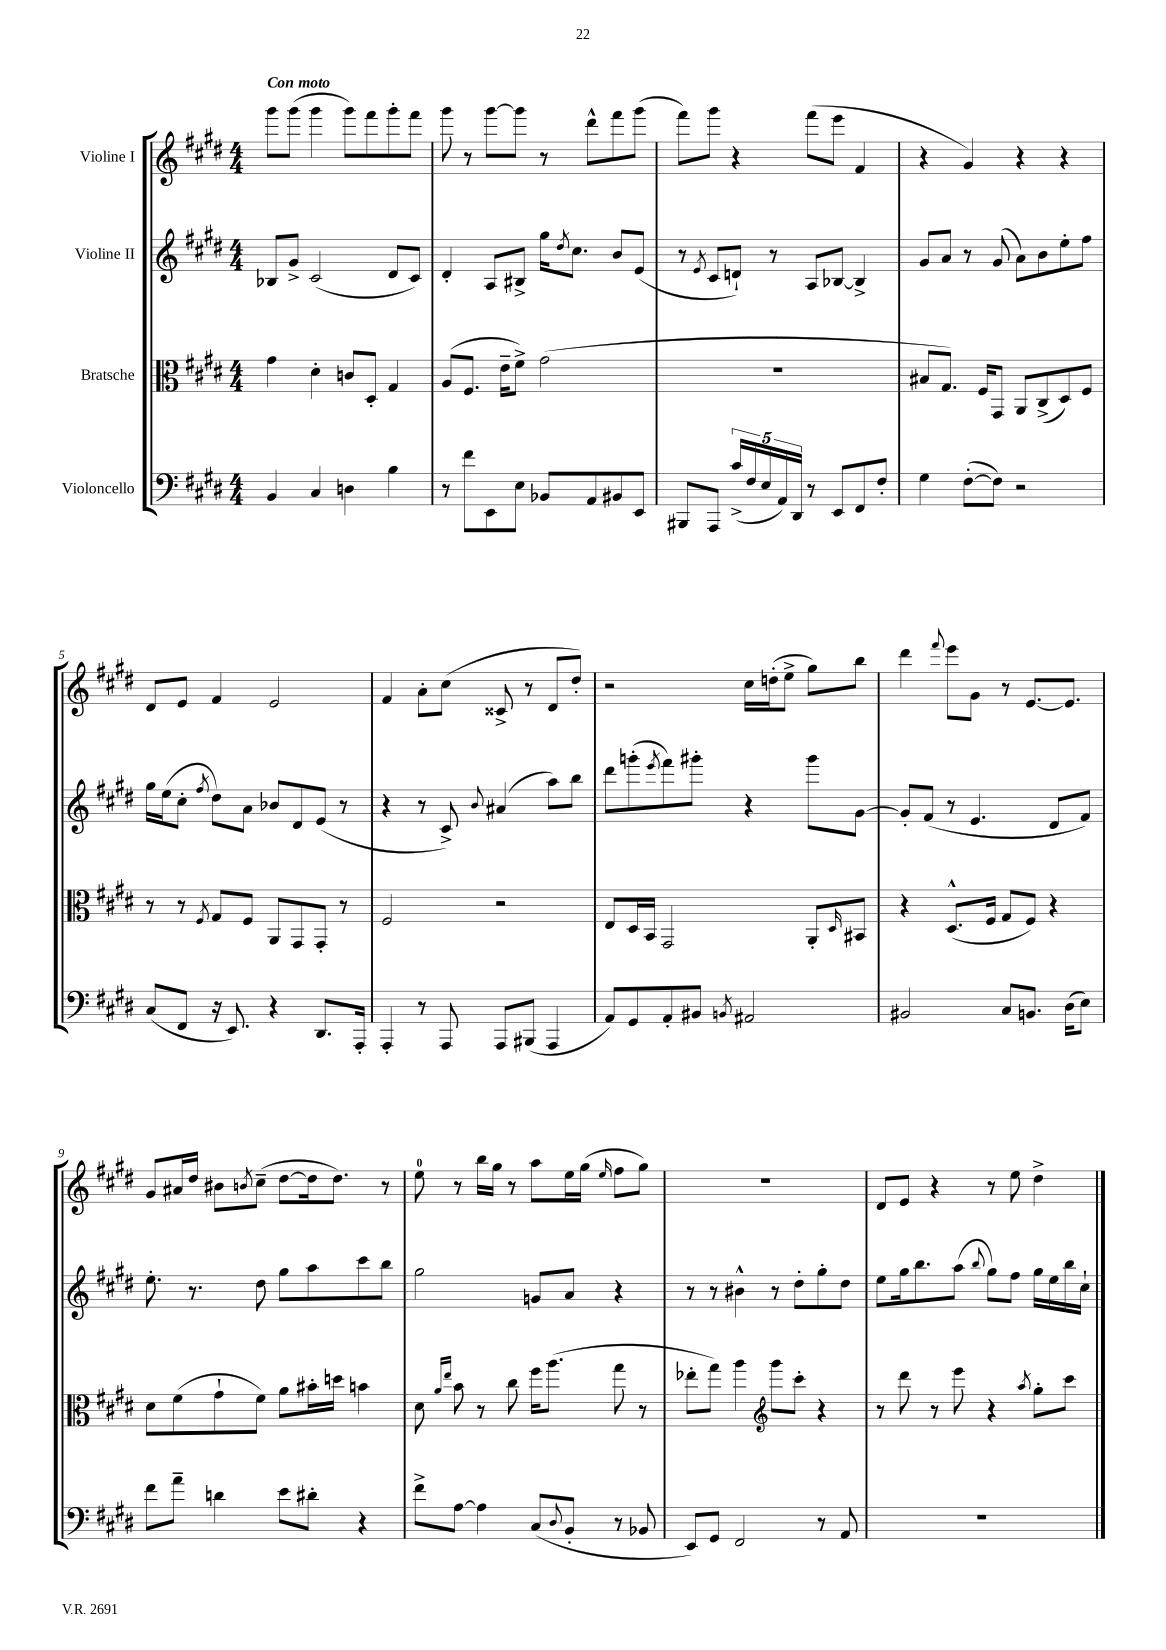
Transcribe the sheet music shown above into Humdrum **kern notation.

**kern	**kern	**kern	**kern
*part4	*part3	*part2	*part1
*staff4	*staff3	*staff2	*staff1
*I"Violoncello	*I"Bratsche	*I"Violine II	*I"Violine I
*clefF4	*clefC3	*clefG2	*clefG2
*k[f#c#g#d#]	*k[f#c#g#d#]	*k[f#c#g#d#]	*k[f#c#g#d#]
*M4/4	*M4/4	*M4/4	*M4/4
=1	=1	=1	=1
!	!	!	!LO:TX:a:B:t=Con moto
4BB/	4g#\	8B-X/L	8ggg#\L
.	.	8g#^/J	(8ggg#\J
4C#/	4d#'\	(2c#/	4ggg#\
4Dn\	8cn/L	.	8ggg#\L)
.	8D#'/J	.	8fff#\
4B\	4G#/	8d#/L	8ggg#'\
.	.	8c#/J)	8fff#\J
=2	=2	=2	=2
8r	(8A/L	4d#'/	8ggg#\
8f#\L	8.F#/J	.	8r
8EE\	.	8A/L	[8ggg#\L
.	16e~\KL	.	.
8E\J	8f#^\J)	8B#X^/J	8ggg#\J]
8BB-X/L	(2g#\	16gg#\KL	8r
.	.	8qdd#/	.
.	.	8.cc#\J	.
8AA/	.	.	8ddd#^^\L
8BB#X/	.	8b/L	8fff#\
8EE/J	.	(8e/J	(8ggg#\J
=3	=3	=3	=3
8BBB#X/L	1r	8r	8fff#\L)
.	.	8qe/	.
8AAA/J	.	8c#/L	8ggg#\J
(20c#^/LL	.	8dn`/J)	4r
20F#/	.	.	.
20E/	.	.	.
.	.	8r	.
20AA/)	.	.	.
20DD#/JJ	.	.	.
8r	.	8A/L	(8fff#\L
8EE/L	.	[8B-X/J	8eee\J
8FF#/	.	4B-^/]	4f#/
8F#'/J	.	.	.
=4	=4	=4	=4
4G#\	8B#X/L	8g#/L	4r
.	8.G#/J)	8a/J	.
([8F#'\L	.	8r	4g#/)
.	16F#/KL	.	.
8F#\J])	8GG#/J	(8g#/	.
2r	8AA/L	8a\L)	4r
.	(8C#^/	8b\	.
.	8D#/)	8ee'\	4r
.	8F#/J	8ff#\J	.
!!LO:LB:g=z
=5	=5	=5	=5
(8C#/L	8r	16gg#\LL	8d#/L
.	.	(16ee\J	.
8FF#/J	8r	8cc#'\J	8e/J
.	8qF#/	8qff#/	.
16r	8G#/L	8dd#\L)	4f#/
8.EE/)	.	.	.
.	8F#/J	8a\J	.
4r	8AA/L	8b-X/L	2e/
.	8GG#/	8d#/	.
8.DD#/L	8GG#'/J	(8e/J	.
.	8r	8r	.
16AAA'/Jk	.	.	.
=6	=6	=6	=6
4AAA'/	2F#/	4r	4f#/
8r	.	8r	8a'\L
8AAA/	.	8c#^/)	(8cc#\J
.	.	8qqb/	.
8AAA/L	2r	(4a#X/	8c##X^/
(8BBB#X/J	.	.	8r
4AAA/	.	8aa\L)	8d#/L
.	.	8bb\J	8dd#'/J)
=7	=7	=7	=7
8AA/L)	8E/L	8ddd#\L	2r
8GG#/	16D#/L	(8gggn'\	.
.	16BB/JJ	.	.
.	.	8qeee/	.
8AA'/	2GG#/	8fff#\)	.
8BB#X/J	.	8ggg#X'\J	.
8qBBn/	.	.	.
2AA#X/	.	4r	16cc#\LL
.	.	.	(16ddn'\J
.	.	.	8ee^\J
.	8AA'/L	8ggg#\L	8gg#\L)
.	16qqD#/	.	.
.	8BB#X/J	[8g#\J	8bb\J
=8	=8	=8	=8
2BB#X/	4r	8g#'/L]	4ddd#\
.	.	(8f#/J	.
.	.	.	8qqfff#/
.	(8.D#^^/L	8r	8eee\L
.	.	4.e/	8g#\J
.	16F#/Jk	.	.
8C#/L	8G#/L	.	8r
8.BBn/J	8F#/J)	.	[8.e/L
.	4r	8d#/L	.
(16D#\KL	.	.	8.e/J]
8E\J)	.	8f#/J)	.
!!LO:LB:g=z
=9	=9	=9	=9
8f#\L	8d#\L	8.ee'\	8g#/L
8a~\J	(8f#\	.	16a#X/L
.	.	8.r	16dd#/JJ
4dn\	8g#`\	.	8b#X\L
.	.	.	8qbn/
.	8f#\J)	8dd#\	(8cc#~\J
8e\L	8a\L	8gg#\L	[8dd#\L
8d#X'\J	16b#X'\L	8aa\	16dd#\k]
.	16ddn\JJ	.	8.dd#\J)
4r	4bn\	8ccc#\	.
.	.	8bb\J	8r
=10	=10	=10	=10
8f#^\L	8d#\	2gg#\	8ee\
.	16qqa/LL	.	.
.	16qqee/JJ	.	.
[8A\J	8b\	.	8r
4A\]	8r	.	16bb\LL
.	.	.	16gg#\JJ
.	8cc#\	.	8r
(8C#/L	16ff#\KL	8gn/L	8aa\L
.	(8.aa\J	.	.
8qqD#/	.	.	.
8BB'/J	.	8a/J	16ee\L
.	.	.	(16gg#\JJ
.	.	.	16qqee/
8r	8gg#\	4r	8ff#\L
8BB-X/	8r	.	8gg#\J)
=11	=11	=11	=11
8EE/L)	8ee-X'\L	8r	1r
8GG#/J	8gg#\J)	8r	.
2FF#/	4aa\	4b#X^^\	.
*	*clefG2	*	*
.	8ggg#\L	8r	.
.	8ccc#'\J	8dd#'\L	.
8r	4r	8gg#'\	.
8AA/	.	8dd#\J	.
=12	=12	=12	=12
1r	8r	8ee\L	8d#/L
.	8ddd#\	16gg#\k	8e/J
.	.	8.bb\	.
.	8r	.	4r
.	8eee\	(8aa\J	.
.	.	8qqbb/	.
.	4r	8gg#\L)	8r
.	.	8ff#\J	8ee\
.	8qaa/	.	.
.	8gg#'\L	16gg#\LL	4dd#^\
.	.	16ee\	.
.	8ccc#\J	16bb\	.
.	.	16cc#`\JJ	.
==	==	==	==
*-	*-	*-	*-
